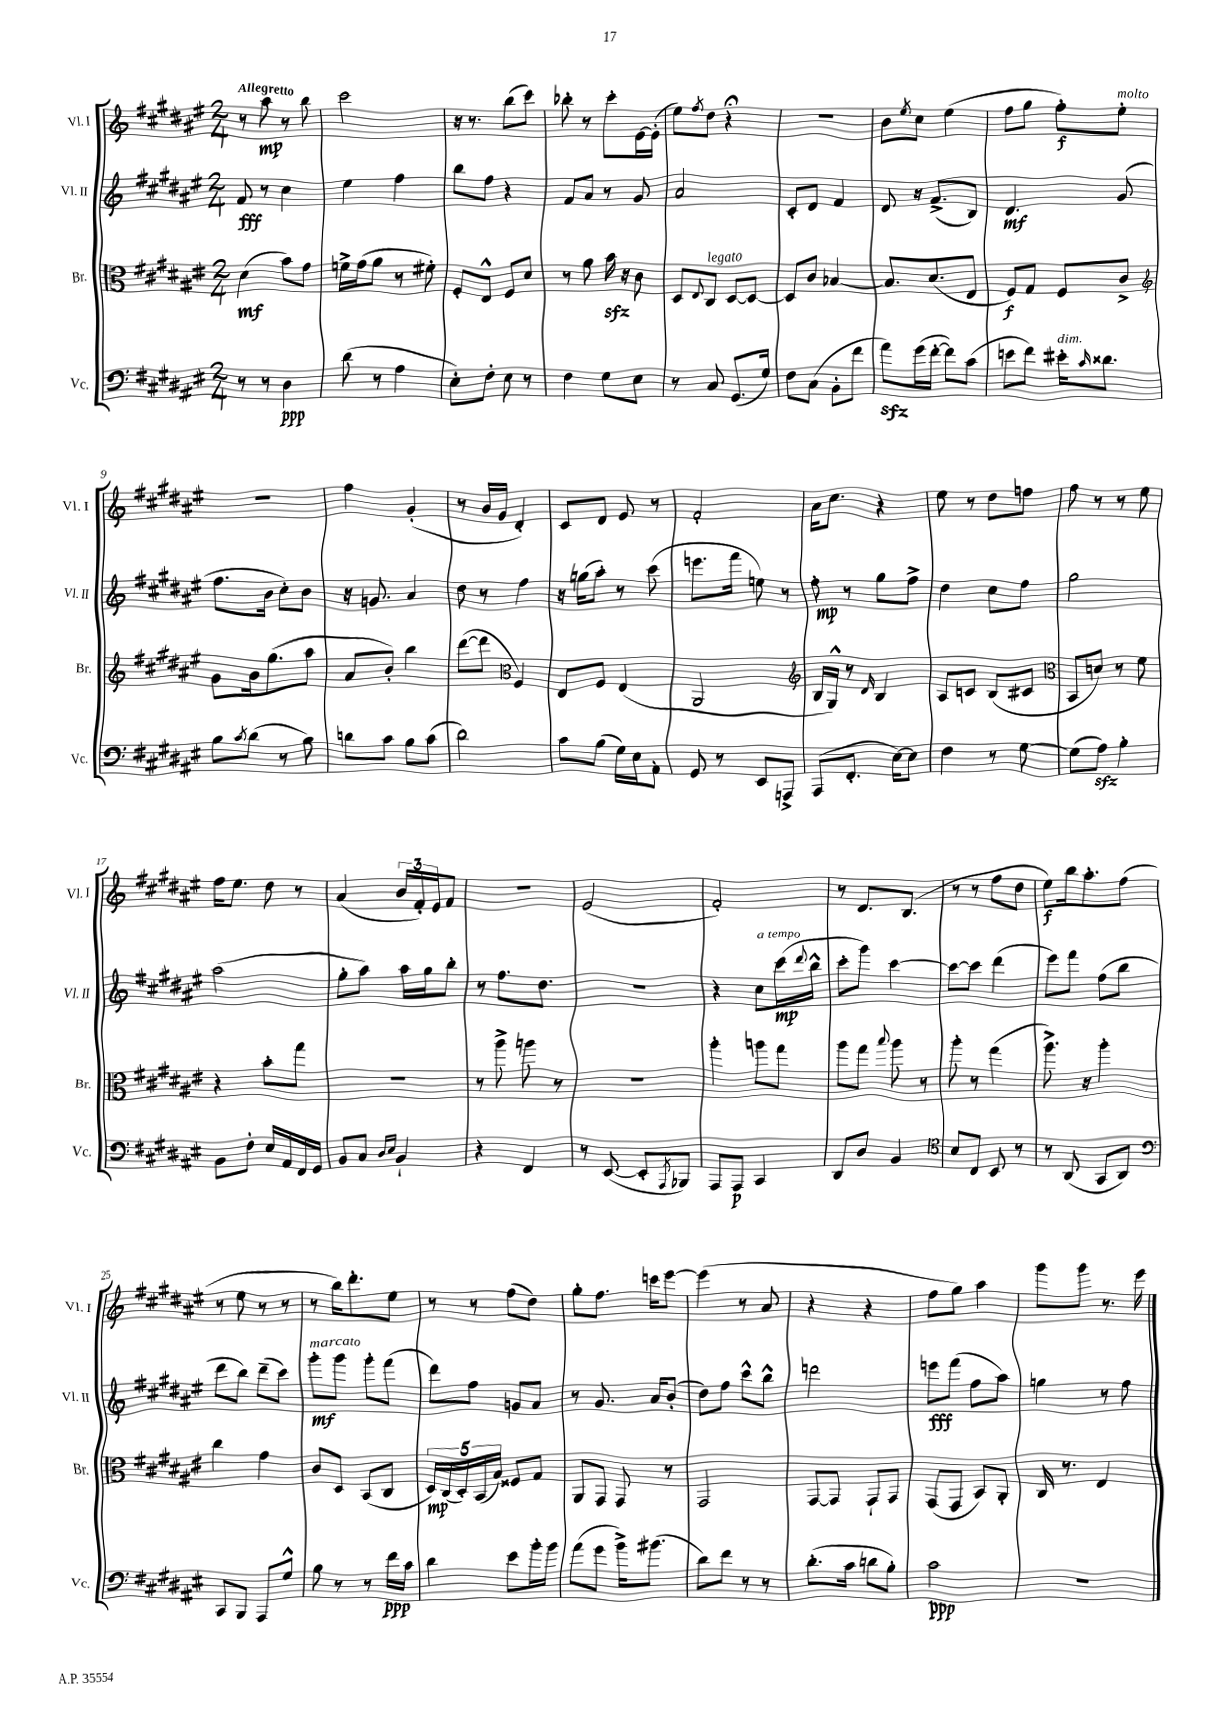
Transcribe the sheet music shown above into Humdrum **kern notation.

**kern	**dynam	**kern	**dynam	**kern	**dynam	**kern	**dynam
*part4	*part4	*part3	*part3	*part2	*part2	*part1	*part1
*staff4	*staff4	*staff3	*staff3	*staff2	*staff2	*staff1	*staff1
*I"Vc.	*	*I"Br.	*	*I"Vl. II	*	*I"Vl. I	*
*I'Vc.	*	*I'Br.	*	*I'Vl. II	*	*I'Vl. I	*
*clefF4	*	*clefC3	*	*clefG2	*	*clefG2	*
*k[f#c#g#d#a#e#]	*	*k[f#c#g#d#a#e#]	*	*k[f#c#g#d#a#e#]	*	*k[f#c#g#d#a#e#]	*
*M2/4	*	*M2/4	*	*M2/4	*	*M2/4	*
=1	=1	=1	=1	=1	=1	=1	=1
!	!	!	!	!	!	!LO:TX:a:B:t=Allegretto	!
8r	.	(4d#\	mf	8f#/	fff	8r	.
8r	.	.	.	8r	.	8aa#\	mp
4D#\	ppp	8b\L)	.	4cc#\	.	8r	.
.	.	8g#\J	.	.	.	8bb\	.
=2	=2	=2	=2	=2	=2	=2	=2
(8d#\	.	16fn^\LL	.	4ee#\	.	2ccc#\	.
.	.	(16g#\J	.	.	.	.	.
8r	.	8a#\J	.	.	.	.	.
4A#\	.	8r	.	4ff#\	.	.	.
.	.	8f#X'\)	.	.	.	.	.
=3	=3	=3	=3	=3	=3	=3	=3
8E#'\L)	.	8F#'/L	.	8bb\L	.	16r	.
.	.	.	.	.	.	8.r	.
8F#'\J	.	8E#^^/J	.	8ff#\J	.	.	.
8E#\	.	8F#/L	.	4r	.	(8bb\L	.
8r	.	8d#/J	.	.	.	8ccc#\J)	.
=4	=4	=4	=4	=4	=4	=4	=4
4F#\	.	8r	.	8f#/L	.	8bb-X'\	.
.	.	8a#\	.	8a#/J	.	8r	.
8G#\L	.	16bzz\	.	8r	.	8ccc#'\L	.
.	.	16r	.	.	.	.	.
8E#\J	.	8c#\	.	8g#/	.	[16e#\L	.
.	.	.	.	.	.	(16e#'\JJ]	.
=5	=5	=5	=5	=5	=5	=5	=5
8r	.	8D#/L	.	2a#/	.	8ee#\L)	.
.	.	8qqE#/	.	.	.	8qff#/	.
!	!	!LO:TX:a:i:t=legato	!	!	!	!	!
8C#/	.	8C#/J	.	.	.	8dd#\J	.
(8.GG#/L	.	[8D#/L	.	.	.	4r;<	.
.	.	8D#/J_	.	.	.	.	.
16G#/Jk)	.	.	.	.	.	.	.
=6	=6	=6	=6	=6	=6	=6	=6
8F#\L	.	8D#/L]	.	8c#'/L	.	2r	.
(8C#\J	.	8c#/J	.	8d#/J	.	.	.
8BB'\L	.	[4B-X/	.	4f#/	.	.	.
8f#\J	.	.	.	.	.	.	.
=7	=7	=7	=7	=7	=7	=7	=7
8a#zz\L)	.	8.B-/L]	.	8d#/	.	8b\L	.
.	.	.	.	.	.	8qee#/	.
(16g#\L	.	.	.	16r	.	8cc#\J	.
[16f#'\JJ	.	(8.d#/	.	(8.f#^/L	.	.	.
8f#\L])	.	.	.	.	.	(4ee#\	.
(8c#\J	.	8E#/J	.	8B/J)	.	.	.
=8	=8	=8	=8	=8	=8	=8	=8
8en\L	.	8F#/L)	f	4.d#/	mf	8ff#\L	.
8f#\J)	.	8G#/J	.	.	.	8gg#\J	.
!LO:TX:a:i:t=dim.	!	!	!	!	!	!	!
16e#X'\KL	.	8F#/L	.	.	.	8ff#'\L)	f
16qqc#/	.	.	.	.	.	.	.
8.d##X\J	.	.	.	.	.	.	.
!	!	!	!	!	!	!LO:TX:a:i:t=molto	!
.	.	8c#^/J	.	(8g#/	.	8ee#'\J	.
!!LO:LB:g=z
=9	=9	=9	=9	=9	=9	=9	=9
*	*	*clefG2	*	*	*	*	*
8B\L	.	8g#\L	.	8.ff#\L	.	2r	.
8qc#/	.	.	.	.	.	.	.
(8d#\J	.	16b\k	.	.	.	.	.
.	.	(8.gg#\	.	16b\Jk	.	.	.
8r	.	.	.	8cc#'\L)	.	.	.
8B\)	.	8aa#\J	.	8b\J	.	.	.
=10	=10	=10	=10	=10	=10	=10	=10
8dn\L	.	8a#/L	.	16r	.	4ff#\	.
.	.	.	.	8.gn/	.	.	.
8c#\J	.	8b'/J)	.	.	.	.	.
8B\L	.	4bb\	.	4a#/	.	(4g#'/	.
(8c#\J	.	.	.	.	.	.	.
=11	=11	=11	=11	=11	=11	=11	=11
2d#\)	.	([8ddd#\L	.	8dd#\	.	8r	.
.	.	8ddd#\J]	.	8r	.	16b/LL	.
.	.	.	.	.	.	16g#/JJ	.
*	*	*clefC3	*	*	*	*	*
.	.	4F#/)	.	4ff#\	.	4d#'/)	.
=12	=12	=12	=12	=12	=12	=12	=12
8c#\L	.	8E#/L	.	16r	.	8c#/L	.
.	.	.	.	(16ggn\KL	.	.	.
(8B\J	.	8F#/J	.	8aa#'\J)	.	8d#/J	.
16G#\LL)	.	(4E#/	.	8r	.	8e#/	.
16E#\J	.	.	.	.	.	.	.
8AA#'\J	.	.	.	(8ccc#\	.	8r	.
=13	=13	=13	=13	=13	=13	=13	=13
8GG#/	.	2AA#/	.	8.eeen\L	.	2f#'/	.
8r	.	.	.	.	.	.	.
.	.	.	.	16fff#\Jk	.	.	.
8EE#/L	.	.	.	8een\)	.	.	.
8AAAn^/J	.	.	.	8r	.	.	.
=14	=14	=14	=14	=14	=14	=14	=14
*	*	*clefG2	*	*	*	*	*
(8AAA#/L	.	16B/LL	.	8ff#'\	mp	16a#\KL	.
.	.	16G#^^/JJ)	.	.	.	8.cc#\J	.
8.FF#'/J	.	8r	.	8r	.	.	.
.	.	16qqd#/	.	.	.	.	.
.	.	4B/	.	8gg#\L	.	4r	.
[16E#\KL)	.	.	.	.	.	.	.
8E#\J]	.	.	.	8ff#^\J	.	.	.
=15	=15	=15	=15	=15	=15	=15	=15
4F#\	.	8A#/L	.	4dd#\	.	8ee#\	.
.	.	8cn/J	.	.	.	8r	.
8r	.	(8B/L	.	8cc#\L	.	8dd#\L	.
[8G#\	.	8c#X/J	.	8ff#\J	.	8ffn\J	.
=16	=16	=16	=16	=16	=16	=16	=16
*	*	*clefC3	*	*	*	*	*
(8G#\L]	.	8BB/L	.	2gg#\	.	8ff#\	.
8A#zz\J)	.	8dn/J)	.	.	.	8r	.
4B'\	.	8r	.	.	.	8r	.
.	.	8f#\	.	.	.	8ee#\	.
!!LO:LB:g=z
=17	=17	=17	=17	=17	=17	=17	=17
8BB\L	.	4r	.	(2aa#\	.	16ff#\KL	.
.	.	.	.	.	.	8.ee#\J	.
8F#'\J	.	.	.	.	.	.	.
16E#/LL	.	8b'\L	.	.	.	8dd#\	.
16AA#/	.	.	.	.	.	.	.
16FF#/	.	8gg#\J	.	.	.	8r	.
16GG#/JJ	.	.	.	.	.	.	.
=18	=18	=18	=18	=18	=18	=18	=18
8BB/L	.	2r	.	8gg#'\L	.	(4a#/	.
8C#/J	.	.	.	8aa#\J)	.	.	.
16qqD#/LL	.	.	.	.	.	.	.
16qqE#/JJ	.	.	.	.	.	.	.
4BB`/	.	.	.	16aa#\LL	.	24b/LL	.
.	.	.	.	.	.	24f#'/)	.
.	.	.	.	16gg#\J	.	.	.
.	.	.	.	.	.	24e#/J	.
.	.	.	.	8bb'\J	.	8f#/J	.
=19	=19	=19	=19	=19	=19	=19	=19
4r	.	8r	.	8r	.	2r	.
.	.	8aa#^\	.	8.ff#\L	.	.	.
4FF#/	.	8aan\	.	.	.	.	.
.	.	.	.	8.dd#\J	.	.	.
.	.	8r	.	.	.	.	.
=20	=20	=20	=20	=20	=20	=20	=20
8r	.	2r	.	2r	.	(2e#/	.
([8EE#/	.	.	.	.	.	.	.
8EE#'/L]	.	.	.	.	.	.	.
8qAAA#/	.	.	.	.	.	.	.
8BBB-X/J)	.	.	.	.	.	.	.
=21	=21	=21	=21	=21	=21	=21	=21
8AAA#/L	.	4aa#'\	.	4r	.	2f#'/)	.
8AAA#/J	p	.	.	.	.	.	.
!	!	!	!	!LO:TX:a:i:t=a tempo	!	!	!
4CC#/	.	8aan\L	.	8cc#\L	.	.	.
.	.	8gg#\J	.	(16ccc#\L	mp	.	.
.	.	.	.	8qqddd#/	.	.	.
.	.	.	.	16bb^^\JJ	.	.	.
=22	=22	=22	=22	=22	=22	=22	=22
8DD#/L	.	8aa#\L	.	8ccc#'\L	.	8r	.
8D#/J	.	8gg#\J	.	8ggg#\J)	.	8.d#/L	.
.	.	8qqbb/	.	.	.	.	.
4BB/	.	8aa#\	.	[4ccc#\	.	.	.
.	.	.	.	.	.	(8.B/J	.
.	.	8r	.	.	.	.	.
=23	=23	=23	=23	=23	=23	=23	=23
*clefC4	*	*	*	*	*	*	*
8B/L	.	8aa#'\	.	8ccc#\L_	.	8r	.
8C#/J	.	8r	.	8ccc#\J]	.	8r	.
8BB/	.	(4gg#\	.	(4ddd#\	.	8ff#\L	.
8r	.	.	.	.	.	8dd#\J	.
=24	=24	=24	=24	=24	=24	=24	=24
8r	.	8.aa#^\)	.	8eee#\L)	.	8ee#\L)	f
(8AA#/	.	.	.	8fff#\J	.	16bb\k	.
.	.	16r	.	.	.	8.aa#'\	.
8GG#/L	.	4aa#'\	.	(8ff#\L	.	.	.
8AA#/J)	.	.	.	8bb\J	.	(8ff#\J	.
!!LO:LB:g=z
=25	=25	=25	=25	=25	=25	=25	=25
*clefF4	*	*	*	*	*	*	*
8CC#/L	.	4cc#\	.	8ddd#\L	.	8r	.
8BBB/J	.	.	.	8bb\J)	.	8ee#\	.
8AAA#/L	.	4g#\	.	(8ddd#~\L	.	8r	.
8G#^^/J	.	.	.	8ccc#\J)	.	8r	.
=26	=26	=26	=26	=26	=26	=26	=26
!	!	!	!	!LO:TX:a:i:t=marcato	!	!	!
8B\	.	8c#/L	.	8ggg#'\L	mf	8r	.
8r	.	8D#/J	.	8ggg#\J	.	16bb\KL)	.
.	.	.	.	.	.	8.ddd#'\	.
8r	.	(8BB/L	.	8ggg#'\L	.	.	.
16f#\LL	ppp	8C#/J	.	(8fff#\J	.	8ee#\J	.
16c#\JJ	.	.	.	.	.	.	.
=27	=27	=27	=27	=27	=27	=27	=27
4d#\	.	20D#/LL)	mp	8ddd#\L)	.	8r	.
.	.	(20C#/	.	.	.	.	.
.	.	20D#'/)	.	.	.	.	.
.	.	.	.	8ff#\J	.	8r	.
.	.	(20BB/	.	.	.	.	.
.	.	20B/JJ)	.	.	.	.	.
8e#\L	.	8F##X/L	.	8gn/L	.	(8ff#\L	.
16b'\L	.	8G#/J	.	8a#/J	.	8dd#\J)	.
16b\JJ	.	.	.	.	.	.	.
=28	=28	=28	=28	=28	=28	=28	=28
(8a#\L	.	8AA#/L	.	8r	.	8gg#'\L	.
8g#\J	.	8GG#/J	.	8.g#/	.	8.ff#\J	.
16b^\KL)	.	8GG#/	.	.	.	.	.
(8.b#X\J	.	.	.	16a#/KL	.	16cccn\KL	.
.	.	8r	.	(8b'/J	.	[8eee#\J	.
=29	=29	=29	=29	=29	=29	=29	=29
8d#\L)	.	2GG#/	.	8dd#\L)	.	(4eee#\]	.
8f#\J	.	.	.	8ff#\J	.	.	.
8r	.	.	.	8ccc#^^\L	.	8r	.
8r	.	.	.	8bb^^\J	.	8a#/	.
=30	=30	=30	=30	=30	=30	=30	=30
(8.d#'\L	.	[8GG#/L	.	2dddn\	.	4r	.
.	.	8GG#/J]	.	.	.	.	.
16c#\Jk	.	.	.	.	.	.	.
8dn\L	.	8GG#`/L	.	.	.	4r	.
8B'\J)	.	8GG#/J	.	.	.	.	.
=31	=31	=31	=31	=31	=31	=31	=31
2c#\	ppp	(8GG#/L	.	8eeen\L	fff	8ff#\L	.
.	.	8GG#/J	.	(8fff#\J	.	8gg#\J)	.
.	.	8BB/L)	.	8ff#\L	.	4aa#\	.
.	.	8AA#'/J	.	8aa#\J)	.	.	.
=32	=32	=32	=32	=32	=32	=32	=32
2r	.	16C#/	.	4ggn\	.	8ggg#\L	.
.	.	8.r	.	.	.	.	.
.	.	.	.	.	.	8ggg#\J	.
.	.	4E#/	.	8r	.	8.r	.
.	.	.	.	8ff#\	.	.	.
.	.	.	.	.	.	16eee#\	.
==	==	==	==	==	==	==	==
*-	*-	*-	*-	*-	*-	*-	*-
